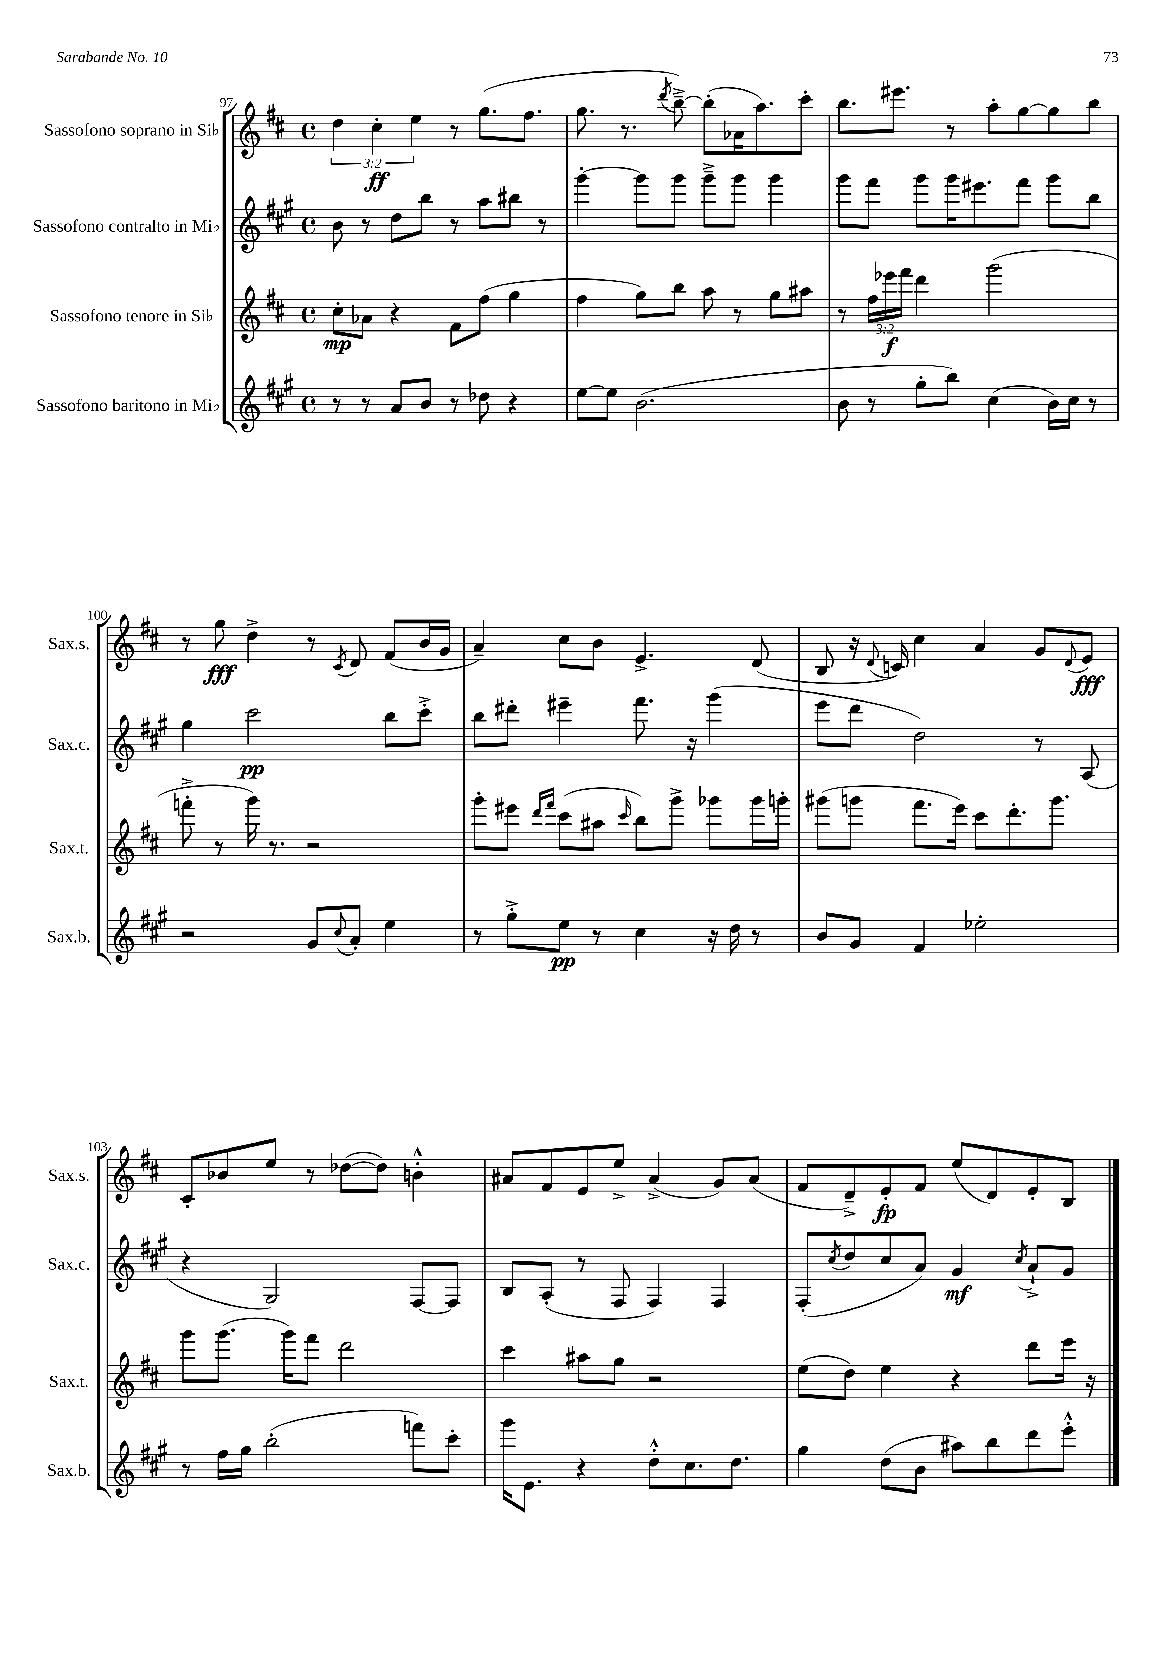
<<
\new StaffGroup <<
\new Staff = "s0" \with { instrumentName = "Sassofono soprano in Sib" shortInstrumentName = "Sax.s." } {
    \clef treble \key d \major \defaultTimeSignature \time 4/4 \override Staff.TupletNumber.text = #tuplet-number::calc-fraction-text
    \tuplet 3/2 { d''4 cis''4-.\ff e''4 } r8 g''8.( fis''8. |
    g''8. r8. \acciaccatura { d'''8 } b''8~--->) b''8-.( aes'16 a''8.) cis'''8-. |
    b''8. eis'''8. r8 a''8-. g''8~ g''8 b''8 |
    r8 g''8\fff d''4-> r8 \acciaccatura { cis'8 } d'8 fis'8( b'16 g'16 |
    a'4--) cis''8 b'8 e'4.-> d'8( |
    b8 r16 \appoggiatura { d'8 } c'16) cis''4 a'4 g'8 \appoggiatura { d'8 } e'8\fff |
    cis'8-. bes'8 e''8 r8 des''8~( des''8) b'4-.-^ |
    ais'8 fis'8 e'8 e''8-> ais'4->( g'8) ais'8( |
    fis'8 d'8--->) e'8-.\fp fis'8 e''8( d'8) e'8-. b8 \bar "|." |
}
\new Staff = "s1" \with { instrumentName = "Sassofono contralto in Mib" shortInstrumentName = "Sax.c." } {
    \clef treble \key a \major \defaultTimeSignature \time 4/4
    b'8 r8 d''8 b''8 r8 a''8 bis''8 r8 |
    gis'''4~-. gis'''8 gis'''8 gis'''8---> gis'''8 gis'''4 |
    gis'''8 fis'''8 gis'''8 gis'''16 eis'''8. fis'''8 gis'''8 b''8 |
    gis''4 cis'''2\pp b''8 cis'''8-.-> |
    b''8 dis'''8-. eis'''4-- fis'''8. r16 gis'''4( |
    e'''8 d'''8 d''2) r8 a8( |
    r4 gis2) fis8~ fis8 |
    b8 a8-.( r8 fis8 fis4) fis4 |
    fis8-.( \acciaccatura { cis''8 } d''8 cis''8 a'8) gis'4\mf \acciaccatura { cis''8 } a'8-!-> gis'8 \bar "|." |
}
\new Staff = "s2" \with { instrumentName = "Sassofono tenore in Sib" shortInstrumentName = "Sax.t." } {
    \clef treble \key d \major \defaultTimeSignature \time 4/4 \override Staff.TupletNumber.text = #tuplet-number::calc-fraction-text
    cis''8-.\mp aes'8 r4 fis'8 fis''8( g''4 |
    fis''4 g''8) b''8 a''8 r8 g''8 ais''8 |
    r8 \tuplet 3/2 { fis''16 ees'''16\f fis'''16 } d'''4 g'''2( |
    f'''8-.-> r8 g'''16) r8. r2 |
    g'''8-. eis'''8 \grace { d'''16 fis'''16 } cis'''8( ais''8 \grace { cis'''16 } b''8) g'''8-> ges'''8 ges'''16 g'''16-. |
    gis'''8( g'''8 fis'''8. e'''16) cis'''8 d'''8.-. g'''8. |
    g'''8 g'''8.( g'''16) fis'''8 d'''2 |
    cis'''4 ais''8 g''8 r2 |
    e''8( d''8) e''4 r4 d'''8 e'''16 r16 \bar "|." |
}
\new Staff = "s3" \with { instrumentName = "Sassofono baritono in Mib" shortInstrumentName = "Sax.b." } {
    \clef treble \key a \major \defaultTimeSignature \time 4/4
    r8 r8 a'8 b'8 r8 des''8 r4 |
    e''8~ e''8 b'2.( |
    b'8 r8 gis''8-. b''8) cis''4( b'16) cis''16 r8 |
    r2 gis'8 \appoggiatura { cis''8 } a'8-. e''4 |
    r8 gis''8-.-> e''8\pp r8 cis''4 r16 d''16 r8 |
    b'8 gis'8 fis'4 ees''2-. |
    r8 fis''16 gis''16 b''2-.( f'''8) cis'''8-. |
    gis'''16 e'8. r4 d''8-.-^ cis''8. d''8. |
    gis''4 d''8( b'8 ais''8) b''8 d'''8 e'''8-.-^ \bar "|." |
}
>>
>>
\layout { \context { \Score currentBarNumber = #97 } }
